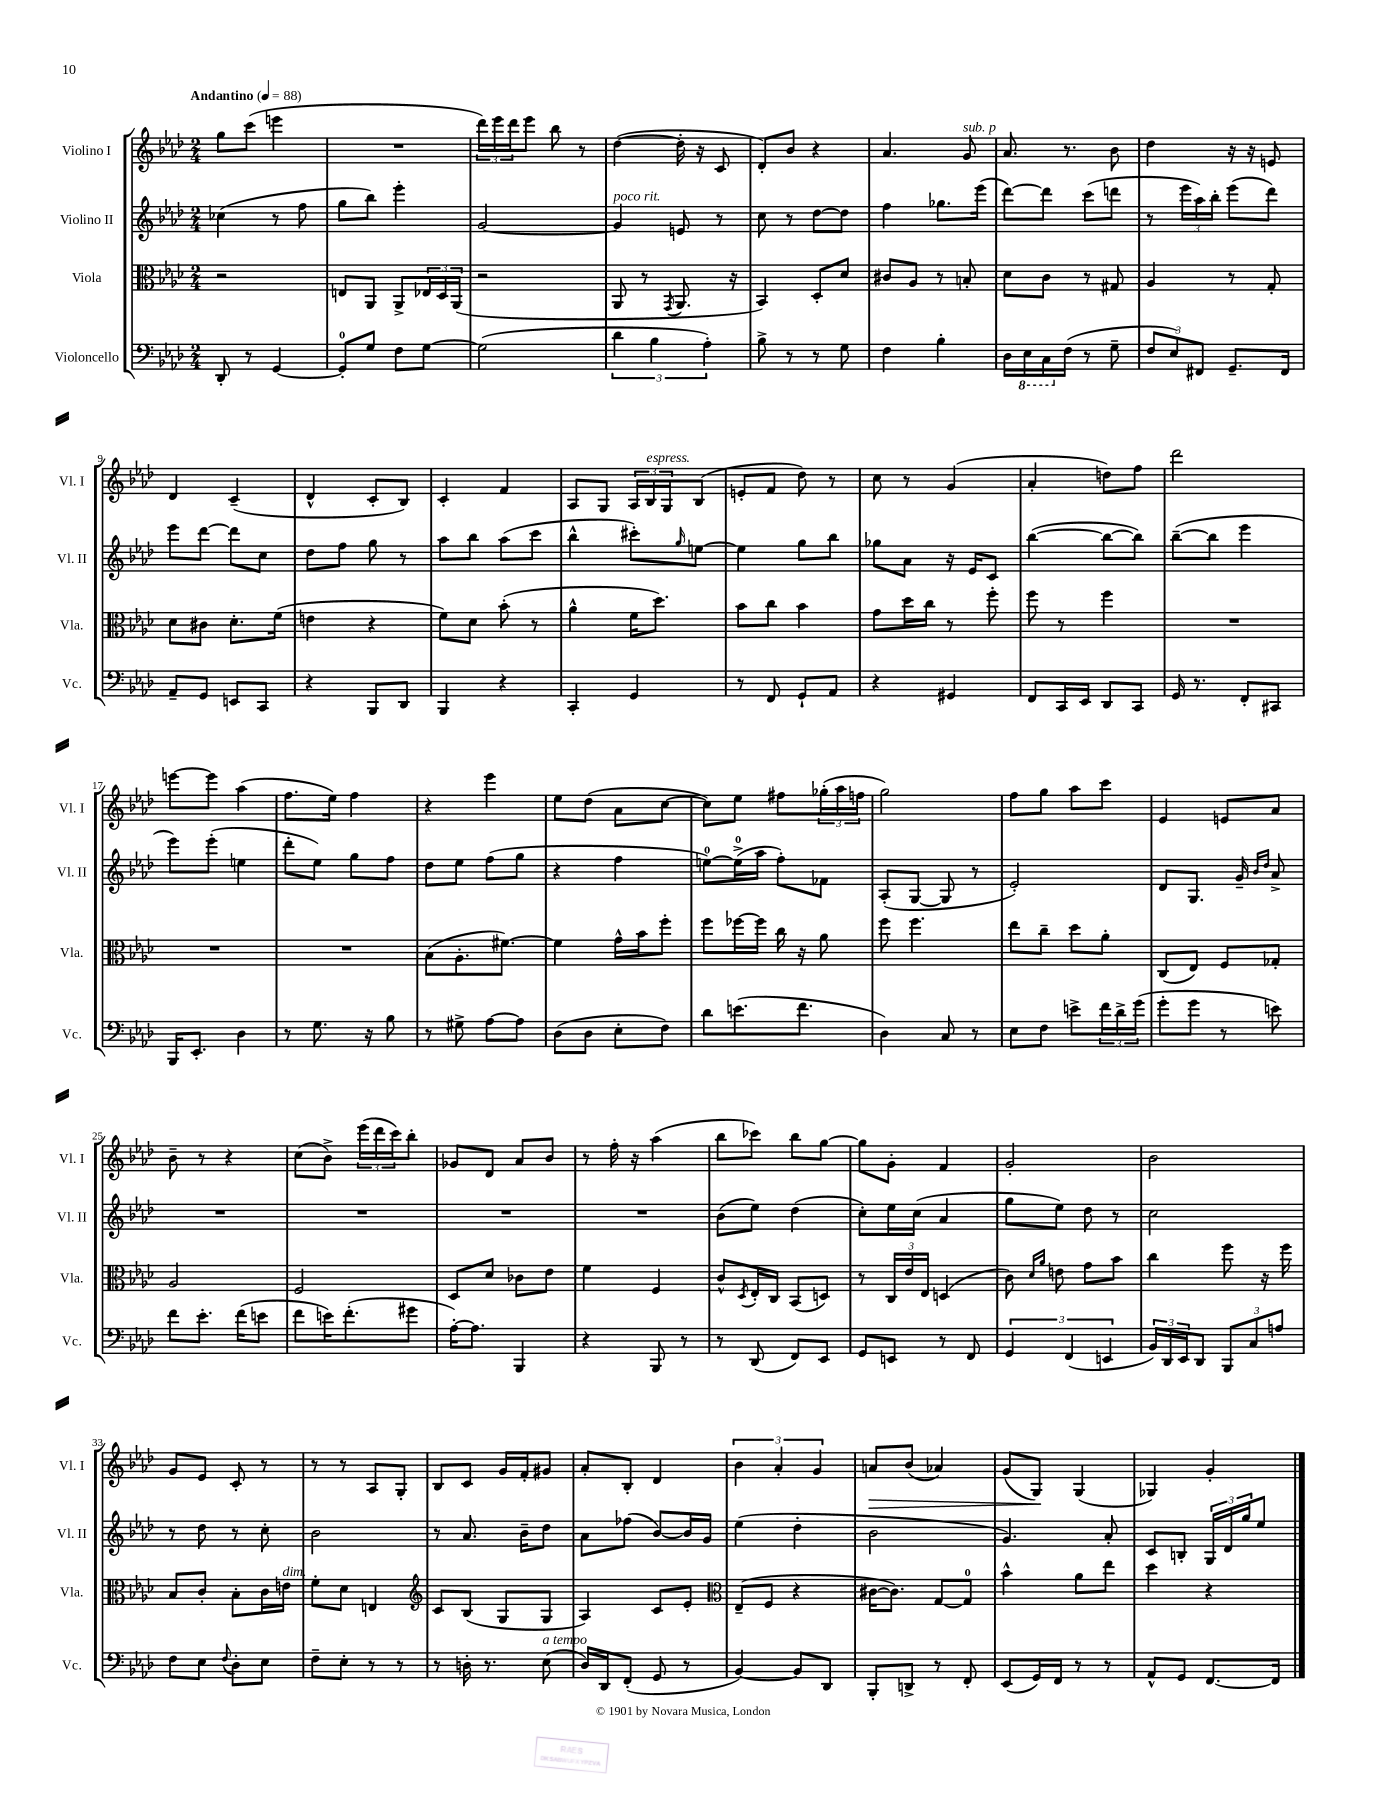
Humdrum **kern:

**kern	**kern	**kern	**kern	**dynam
*part4	*part3	*part2	*part1	*part1
*staff4	*staff3	*staff2	*staff1	*staff1
*I"Violoncello	*I"Viola	*I"Violino II	*I"Violino I	*
*I'Vc.	*I'Vla.	*I'Vl. II	*I'Vl. I	*
*clefF4	*clefC3	*clefG2	*clefG2	*
*k[b-e-a-d-]	*k[b-e-a-d-]	*k[b-e-a-d-]	*k[b-e-a-d-]	*
*M2/4	*M2/4	*M2/4	*M2/4	*
*MM88	*MM88	*MM88	*MM88	*
=1	=1	=1	=1	=1
!	!	!	!LO:TX:a:B:t=Andantino	!
8DD-'/	2r	(4cc-X\	8gg\L	.
8r	.	.	(8ccc\J	.
[4GG/	.	8r	4eeen\	.
.	.	8ff\	.	.
=2	=2	=2	=2	=2
8GG'/L]	8En/L	8gg\L	2r	.
8G/J	8AA-/J	8bb-\J)	.	.
8F\L	8AA-^/L	4eee-'\	.	.
[8G\J	24E-X/L	.	.	.
.	24D-/	.	.	.
.	(24AA-/JJ	.	.	.
=3	=3	=3	=3	=3
(2G\]	2r	[2g/	24ddd-\LL)	.
.	.	.	24eee-\	.
.	.	.	24ddd-\J	.
.	.	.	8eee-\J	.
.	.	.	8bb-\	.
.	.	.	8r	.
=4	=4	=4	=4	=4
!	!	!LO:TX:a:i:t=poco rit.	!	!
6d-\	8AA-/	4g/]	([4dd-\	.
.	8r	.	.	.
6B-\	.	.	.	.
.	8qGG/	.	.	.
.	8.AA-/	8en/	16dd-'\]	.
.	.	.	16r	.
6A-'\)	.	.	.	.
.	.	8r	8c/	.
.	16r	.	.	.
=5	=5	=5	=5	=5
8B-^\	4BB-/)	8cc\	8d-'/L)	.
8r	.	8r	8b-/J	.
8r	8D-'/L	[8dd-\L	4r	.
8G\	8d-/J	8dd-\J]	.	.
=6	=6	=6	=6	=6
4F\	8c#X/L	4ff\	4.a-/	.
.	8A-/J	.	.	.
4B-'\	8r	8.gg-X\L	.	.
!	!	!	!LO:TX:a:i:t=sub. p	!
.	8Bn'/	.	8g/	.
.	.	(16eee-\Jk	.	.
=7	=7	=7	=7	=7
16D-\LL	8d-\L	[8ddd-\L)	8.a-/	.
*8ba	*	*	*	*
16EE-\	.	.	.	.
16CC\	8c\J	8ddd-\J]	.	.
*X8ba	*	*	*	*
(16F\JJ	.	.	8.r	.
8r	8r	(8ccc\L	.	.
8G~\	8G#X/	8dddn\J	8b-\	.
=8	=8	=8	=8	=8
12F/L	4A-/	8r	4dd-\	.
12E-/)	.	.	.	.
.	.	24eee-\LL	.	.
12FF#X/J	.	24aa-\)	.	.
.	.	24bb-'\JJ	.	.
8.GG~/L	8r	(8eee-\L	16r	.
.	.	.	16r	.
.	8G'/	8ddd-\J)	8en/	.
16FF#/Jk	.	.	.	.
!!LO:LB:g=z
=9	=9	=9	=9	=9
8AA-~/L	8d-\L	8eee-\L	4d-/	.
8GG/J	8c#X\J	[8ddd-\J	.	.
8EEn/L	8.d-'\L	8ddd-\L]	(4c~/	.
8CC/J	.	8cc\J	.	.
.	(16f\Jk	.	.	.
=10	=10	=10	=10	=10
4r	4en\	8dd-\L	4d-^^/	.
.	.	8ff\J	.	.
8BBB-/L	4r	8gg\	8c'/L	.
8DD-/J	.	8r	8B-/J)	.
=11	=11	=11	=11	=11
4BBB-/	8f\L)	8aa-\L	4c'/	.
.	8d-\J	8bb-\J	.	.
4r	(8b-'\	(8aa-\L	4f/	.
.	8r	8ccc\J	.	.
=12	=12	=12	=12	=12
4CC'/	4a-^^\	4bb-^^\	8A-/L	.
.	.	.	8G/J	.
4GG/	16f\KL	8ccc#X'\L)	24A-/LL	.
!	!	!	!LO:TX:a:i:t=espress.	!
.	.	.	24B-/	.
.	8.dd-\J)	.	.	.
.	.	.	24G/J	.
.	.	16qqgg/	.	.
.	.	[8een\J	(8B-/J	.
=13	=13	=13	=13	=13
8r	8b-\L	4ee\]	8en'/L	.
8FF/	8cc\J	.	8f/J	.
8GG`/L	4b-\	8gg\L	8dd-\)	.
8AA-/J	.	8bb-\J	8r	.
=14	=14	=14	=14	=14
4r	8g\L	8gg-X\L	8cc\	.
.	16dd-\L	8a-\J	8r	.
.	16cc\JJ	.	.	.
4GG#X/	8r	16r	(4g/	.
.	.	16e-/KL	.	.
.	8ff'\	8c/J	.	.
=15	=15	=15	=15	=15
8FF/L	8ff\	([4bb-\	4a-'/	.
16CC/L	8r	.	.	.
16EE-/JJ	.	.	.	.
8DD-/L	4ff\	8bb-\L_	8ddn\L)	.
8CC/J	.	8bb-\J])	8ff\J	.
=16	=16	=16	=16	=16
16GG/	2r	([8bb-~\L	2ddd-\	.
8.r	.	.	.	.
.	.	8bb-\J]	.	.
8FF'/L	.	4eee-\	.	.
8CC#X/J	.	.	.	.
!!LO:LB:g=z
=17	=17	=17	=17	=17
16BBB-/KL	2r	8eee-\L)	[8eeen\L	.
8.EE-'/J	.	.	.	.
.	.	(8eee-'\J	8eee\J]	.
4D-\	.	4een\	(4aa-\	.
=18	=18	=18	=18	=18
8r	2r	8ddd-'\L	8.ff\L	.
8.G\	.	8ee-\J)	.	.
.	.	.	16ee-\Jk)	.
.	.	8gg\L	4ff\	.
16r	.	.	.	.
8B-\	.	8ff\J	.	.
=19	=19	=19	=19	=19
8r	(8B-\L	8dd-\L	4r	.
8G#X^\	8.A-'\	8ee-\J	.	.
[8A-\L	.	(8ff\L	4eee-\	.
.	[8.f#X\J)	.	.	.
8A-\J]	.	8gg\J	.	.
=20	=20	=20	=20	=20
(8D-\L	4f#\]	4r	8ee-\L	.
8D-\J	.	.	(8dd-\J	.
8E-'\L	16g^^\LL	4ff\	8a-\L	.
.	16b-\J	.	.	.
8F\J)	8ff'\J	.	[8cc\J	.
=21	=21	=21	=21	=21
8d-\L	8ff\L	[8een\L)	8cc\L])	.
(8.en\	[16ff-X\L	(16ee^\L]	8ee-\J	.
.	16ff-\JJ]	16aa-\JJ	.	.
.	16cc\	8ff'\L)	8ff#X\L	.
8.f\J	16r	.	.	.
.	8a-\	8f-X\J	(24gg-X'\L	.
.	.	.	24aa-\	.
.	.	.	24ffn\JJ	.
=22	=22	=22	=22	=22
4D-\)	8ff\	(8A-'/L	2gg\)	.
.	4.ff\	[8G/J	.	.
8C/	.	8G/]	.	.
8r	.	8r	.	.
=23	=23	=23	=23	=23
8E-\L	8ee-\L	2e-'/)	8ff\L	.
8F\J	8cc~\J	.	8gg\J	.
8en^\L	8dd-\L	.	8aa-\L	.
24f\L	8a-'\J	.	8ccc\J	.
24d-^\	.	.	.	.
(24g\JJ	.	.	.	.
=24	=24	=24	=24	=24
8g'\L	(8C/L	8d-/L	4e-/	.
8g\J	8E-/J)	8.G/J	.	.
8r	8F/L	.	8en/L	.
.	.	16g~/	.	.
.	.	16qqb-/LL	.	.
.	.	16qqdd-/JJ	.	.
8en\)	8G-X'/J	8a-^/	8a-/J	.
!!LO:LB:g=z
=25	=25	=25	=25	=25
8f\L	2A-/	2r	8b-~\	.
8.e-'\J	.	.	8r	.
.	.	.	4r	.
(16f\KL	.	.	.	.
8en\J	.	.	.	.
=26	=26	=26	=26	=26
8f\L	2F/	2r	(8cc\L	.
16en\K)	.	.	8b-^\J)	.
(8.f'\	.	.	.	.
.	.	.	(24eee-\LL	.
.	.	.	24ddd-\	.
.	.	.	24ccc\J)	.
8g#X\J	.	.	8bb-'\J	.
=27	=27	=27	=27	=27
[16A-'\KL)	8D-/L	2r	8g-X/L	.
8.A-\J]	.	.	.	.
.	8d-/J	.	8d-/J	.
4BBB-/	8c-X\L	.	8a-/L	.
.	8e-\J	.	8b-/J	.
=28	=28	=28	=28	=28
4r	4f\	2r	8r	.
.	.	.	16ff'\	.
.	.	.	16r	.
8BBB-/	4F/	.	(4aa-\	.
8r	.	.	.	.
=29	=29	=29	=29	=29
8r	8c^^/L	(8b-\L	8bb-\L	.
.	8qD-/	.	.	.
(8DD-/	16E-'/L	8ee-\J)	8ccc-X\J)	.
.	16C/JJ	.	.	.
8FF/L)	(8BB-/L	(4dd-\	8bb-\L	.
8EE-/J	8Dn/J)	.	[8gg\J	.
=30	=30	=30	=30	=30
8GG/L	8r	8cc'\L)	8gg\L]	.
8EEn/J	24C/LL	16ee-\L	8g'\J	.
.	24e-/	.	.	.
.	.	(16cc\JJ	.	.
.	24E-/JJ	.	.	.
8r	(4Dn/	4a-/	4f/	.
8FF/	.	.	.	.
=31	=31	=31	=31	=31
6GG/	8c\)	8gg\L	2g'/	.
.	16qqd-/LL	.	.	.
.	16qqa-/JJ	.	.	.
.	8en\	8ee-\J)	.	.
(6FF/	.	.	.	.
.	8g\L	8dd-\	.	.
6EEn/	.	.	.	.
.	8b-\J	8r	.	.
=32	=32	=32	=32	=32
24BB-/LL)	4cc\	2cc\	2b-\	.
24DD-/	.	.	.	.
24EE-/J	.	.	.	.
8DD-/J	.	.	.	.
12BBB-/L	8ff\	.	.	.
12C/	.	.	.	.
.	16r	.	.	.
12An/J	.	.	.	.
.	16ff\	.	.	.
!!LO:LB:g=z
=33	=33	=33	=33	=33
8F\L	8B-/L	8r	8g/L	.
8E-\J	8c'/J	8dd-\	8e-/J	.
8qqF/	.	.	.	.
8D-'\L	8B-'\L	8r	8c'/	.
8E-\J	16c\L	8cc'\	8r	.
!	!LO:TX:a:i:t=dim.	!	!	!
.	16en\JJ	.	.	.
=34	=34	=34	=34	=34
8F~\L	8f'\L	2b-\	8r	.
8E-'\J	8d-\J	.	8r	.
8r	4En/	.	8A-/L	.
8r	.	.	8G'/J	.
=35	=35	=35	=35	=35
*	*clefG2	*	*	*
8r	8c/L	8r	8B-/L	.
16Dn'\	(8B-/J	8.a-/	8c/J	.
8.r	.	.	.	.
.	8G/L	.	16g/LL	.
.	.	16b-~\KL	16f'/J	.
!LO:TX:a:i:t=a tempo	!	!	!	!
(8E-\	8G/J	8dd-\J	8g#X/J	.
=36	=36	=36	=36	=36
16D-/LL)	4A-/)	8a-\L	8a-'/L	.
16DD-/J	.	.	.	.
(8FF'/J	.	(8ff-X\J	8B-'/J	.
8GG/	8c/L	[8b-/L)	4d-/	.
8r	8e-'/J	16b-/L]	.	.
.	.	16g/JJ	.	.
=37	=37	=37	=37	=37
*	*clefC3	*	*	*
[4BB-/)	(8E-~/L	(4ee-\	6b-\	.
.	8F/J	.	.	.
.	.	.	6a-'/	.
8BB-/L]	4r	4dd-'\	.	.
.	.	.	6g/	.
8DD-/J	.	.	.	.
=38	=38	=38	=38	=38
!	!	!	!	!LO:HP:b
8BBB-'/L	[16c#X\KL	2b-\	8an/L	>
.	8.c#\J])	.	.	.
8DDn^/J	.	.	(8b-/J	.
8r	[8G/L	.	4a-X/)	.
8FF'/	8G/J]	.	.	.
=39	=39	=39	=39	=39
(8EE-/L	4b-^^\	4.g/)	(8g/L	.
16GG/L)	.	.	8G/J)	.
16FF/JJ	.	.	.	.
8r	8a-\L	.	(4G/	]
8r	8ee-\J	8a-'/	.	.
=40	=40	=40	=40	=40
8AA-^^/L	4dd-\	8c/L	4G-X/)	.
8GG/J	.	8Bn'/J	.	.
[8.FF/L	4r	24G/LL	4g'/	.
.	.	24d-/	.	.
.	.	24gg/J	.	.
.	.	8ee-/J	.	.
16FF/Jk]	.	.	.	.
==	==	==	==	==
*-	*-	*-	*-	*-
